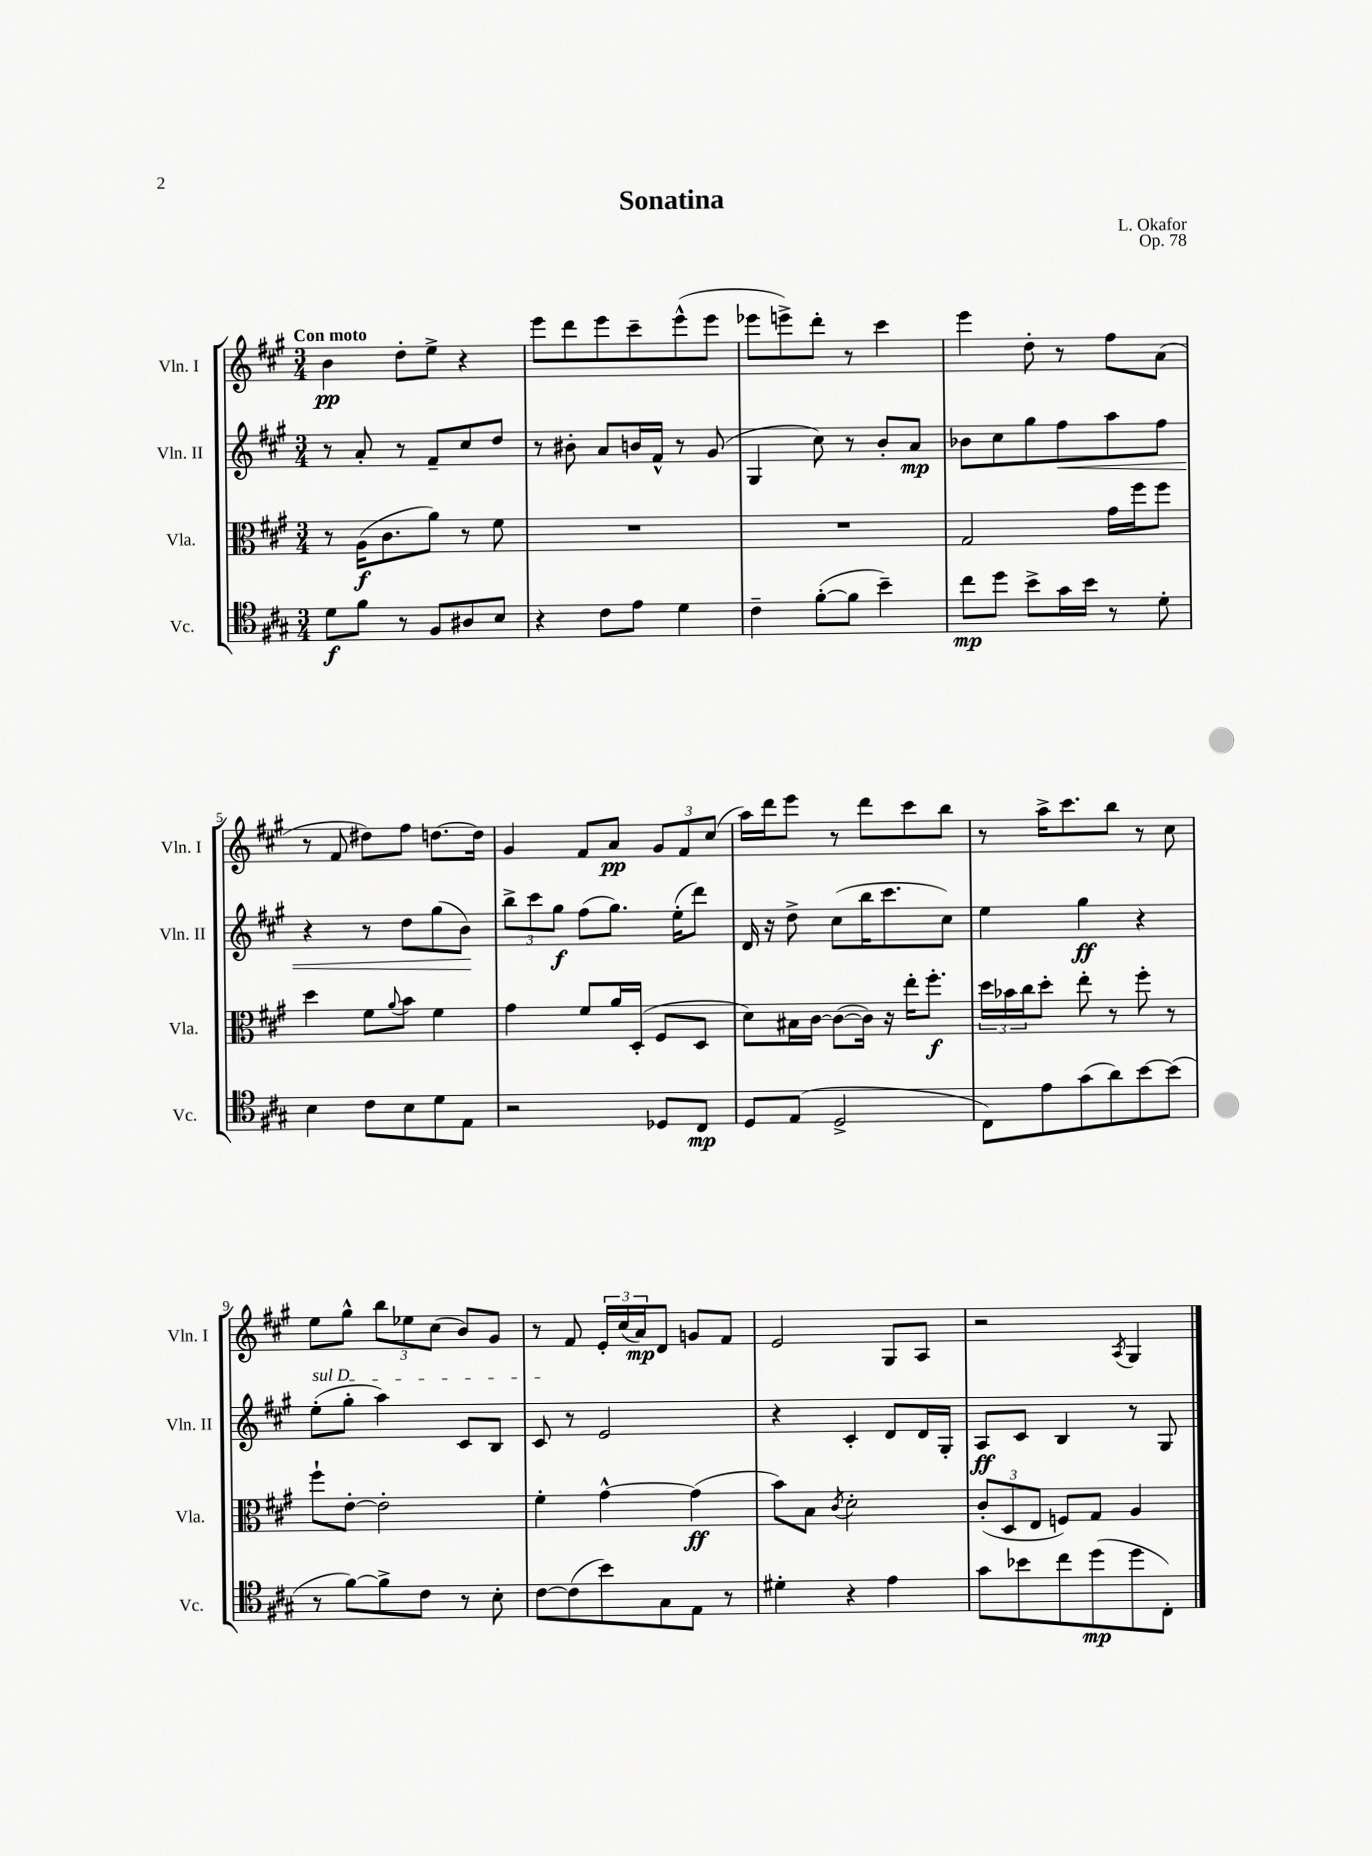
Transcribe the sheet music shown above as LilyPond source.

\header { title = "Sonatina" composer = "L. Okafor" opus = "Op. 78" }
<<
\new StaffGroup <<
\new Staff = "s0" \with { instrumentName = "Vln. I" shortInstrumentName = "Vln. I" } {
    \clef treble \key a \major \numericTimeSignature \time 3/4 \tempo "Con moto"
    b'4\pp d''8-. e''8-> r4 |
    e'''8 d'''8 e'''8 cis'''8-- e'''8-^( e'''8 |
    ees'''8 e'''8->) d'''8-. r8 cis'''4 |
    e'''4 d''8-. r8 fis''8 a'8( |
    r8 fis'8 dis''8) fis''8 d''8.~ d''16 |
    gis'4 fis'8 a'8\pp \tuplet 3/2 { gis'8 fis'8 cis''8( } |
    a''16) d'''16 e'''8 r8 d'''8 cis'''8 b''8 |
    r8 a''16-> cis'''8. b''8 r8 cis''8 |
    e''8 gis''8-^ \tuplet 3/2 { b''8 ees''8 cis''8( } b'8) gis'8 |
    r8 fis'8 \tuplet 3/2 { e'16-. cis''16( a'16\mp) } d'8 g'8 fis'8 |
    e'2 gis8 a8 |
    r2 \acciaccatura { a8 } gis4 \bar "|." |
}
\new Staff = "s1" \with { instrumentName = "Vln. II" shortInstrumentName = "Vln. II" } {
    \clef treble \key a \major \numericTimeSignature \time 3/4
    r8 a'8-. r8 fis'8-- cis''8 d''8 |
    r8 bis'8-. a'8 b'16 fis'16-^ r8 gis'8( |
    gis4 cis''8) r8 b'8-. a'8\mp |
    bes'8 cis''8 gis''8 fis''8\< a''8 fis''8 |
    r4 r8 d''8 gis''8( b'8\!) |
    \tuplet 3/2 { b''8-> cis'''8 gis''8\f } fis''8( gis''8.) e''16-.( d'''8) |
    d'16 r16 d''8-> cis''8( b''16 cis'''8. cis''8) |
    e''4 gis''4\ff r4 |
    \once \override TextSpanner.bound-details.left.text = \markup { \italic "sul D" } e''8-.\startTextSpan( gis''8-. a''4) cis'8 b8 |
    cis'8\stopTextSpan r8 e'2 |
    r4 cis'4-. d'8 d'16 gis16-. |
    a8\ff cis'8 b4 r8 gis8 \bar "|." |
}
\new Staff = "s2" \with { instrumentName = "Vla." shortInstrumentName = "Vla." } {
    \clef alto \key a \major \numericTimeSignature \time 3/4
    r8 a16\f( cis'8. a'8) r8 fis'8 |
    R2. |
    R2. |
    gis2 gis'16 fis''16 fis''8 |
    d''4 fis'8 \appoggiatura { a'8 } b'8 fis'4 |
    gis'4 fis'8 a'16 d16-.( fis8 d8 |
    d'8) bis16 cis'16~ cis'8~( cis'16) r16 e''16-. fis''8.-.\f |
    \tuplet 3/2 { d''16 bes'16 cis''16 } d''8-. e''8-. r8 fis''8-. r8 |
    fis''8-! e'8~-. e'2-. |
    fis'4-. gis'4~-^ gis'4\ff( |
    b'8) b8 \acciaccatura { cis'8 } d'2-. |
    \tuplet 3/2 { cis'8-.( d8 e8 } f8) gis8 a4 \bar "|." |
}
\new Staff = "s3" \with { instrumentName = "Vc." shortInstrumentName = "Vc." } {
    \clef tenor \key a \major \numericTimeSignature \time 3/4
    d'8\f fis'8 r8 fis8 ais8 b8 |
    r4 cis'8 e'8 d'4 |
    cis'4-- fis'8~-.( fis'8 b'4--) |
    cis''8\mp d''8 b'8-> gis'16 b'16 r8 d'8-. |
    b4 cis'8 b8 d'8 e8 |
    r2 des8 cis8\mp |
    d8 e8( d2-> |
    cis8) e'8 gis'8( a'8) b'8~ b'8( |
    r8 fis'8~) fis'8-> cis'8 r8 b8-. |
    cis'8~ cis'8( b'8) gis8 e8 r8 |
    dis'4-. r4 e'4 |
    gis'8 bes'8 cis''8 d''8\mp( d''8 cis8-.) \bar "|." |
}
>>
>>
